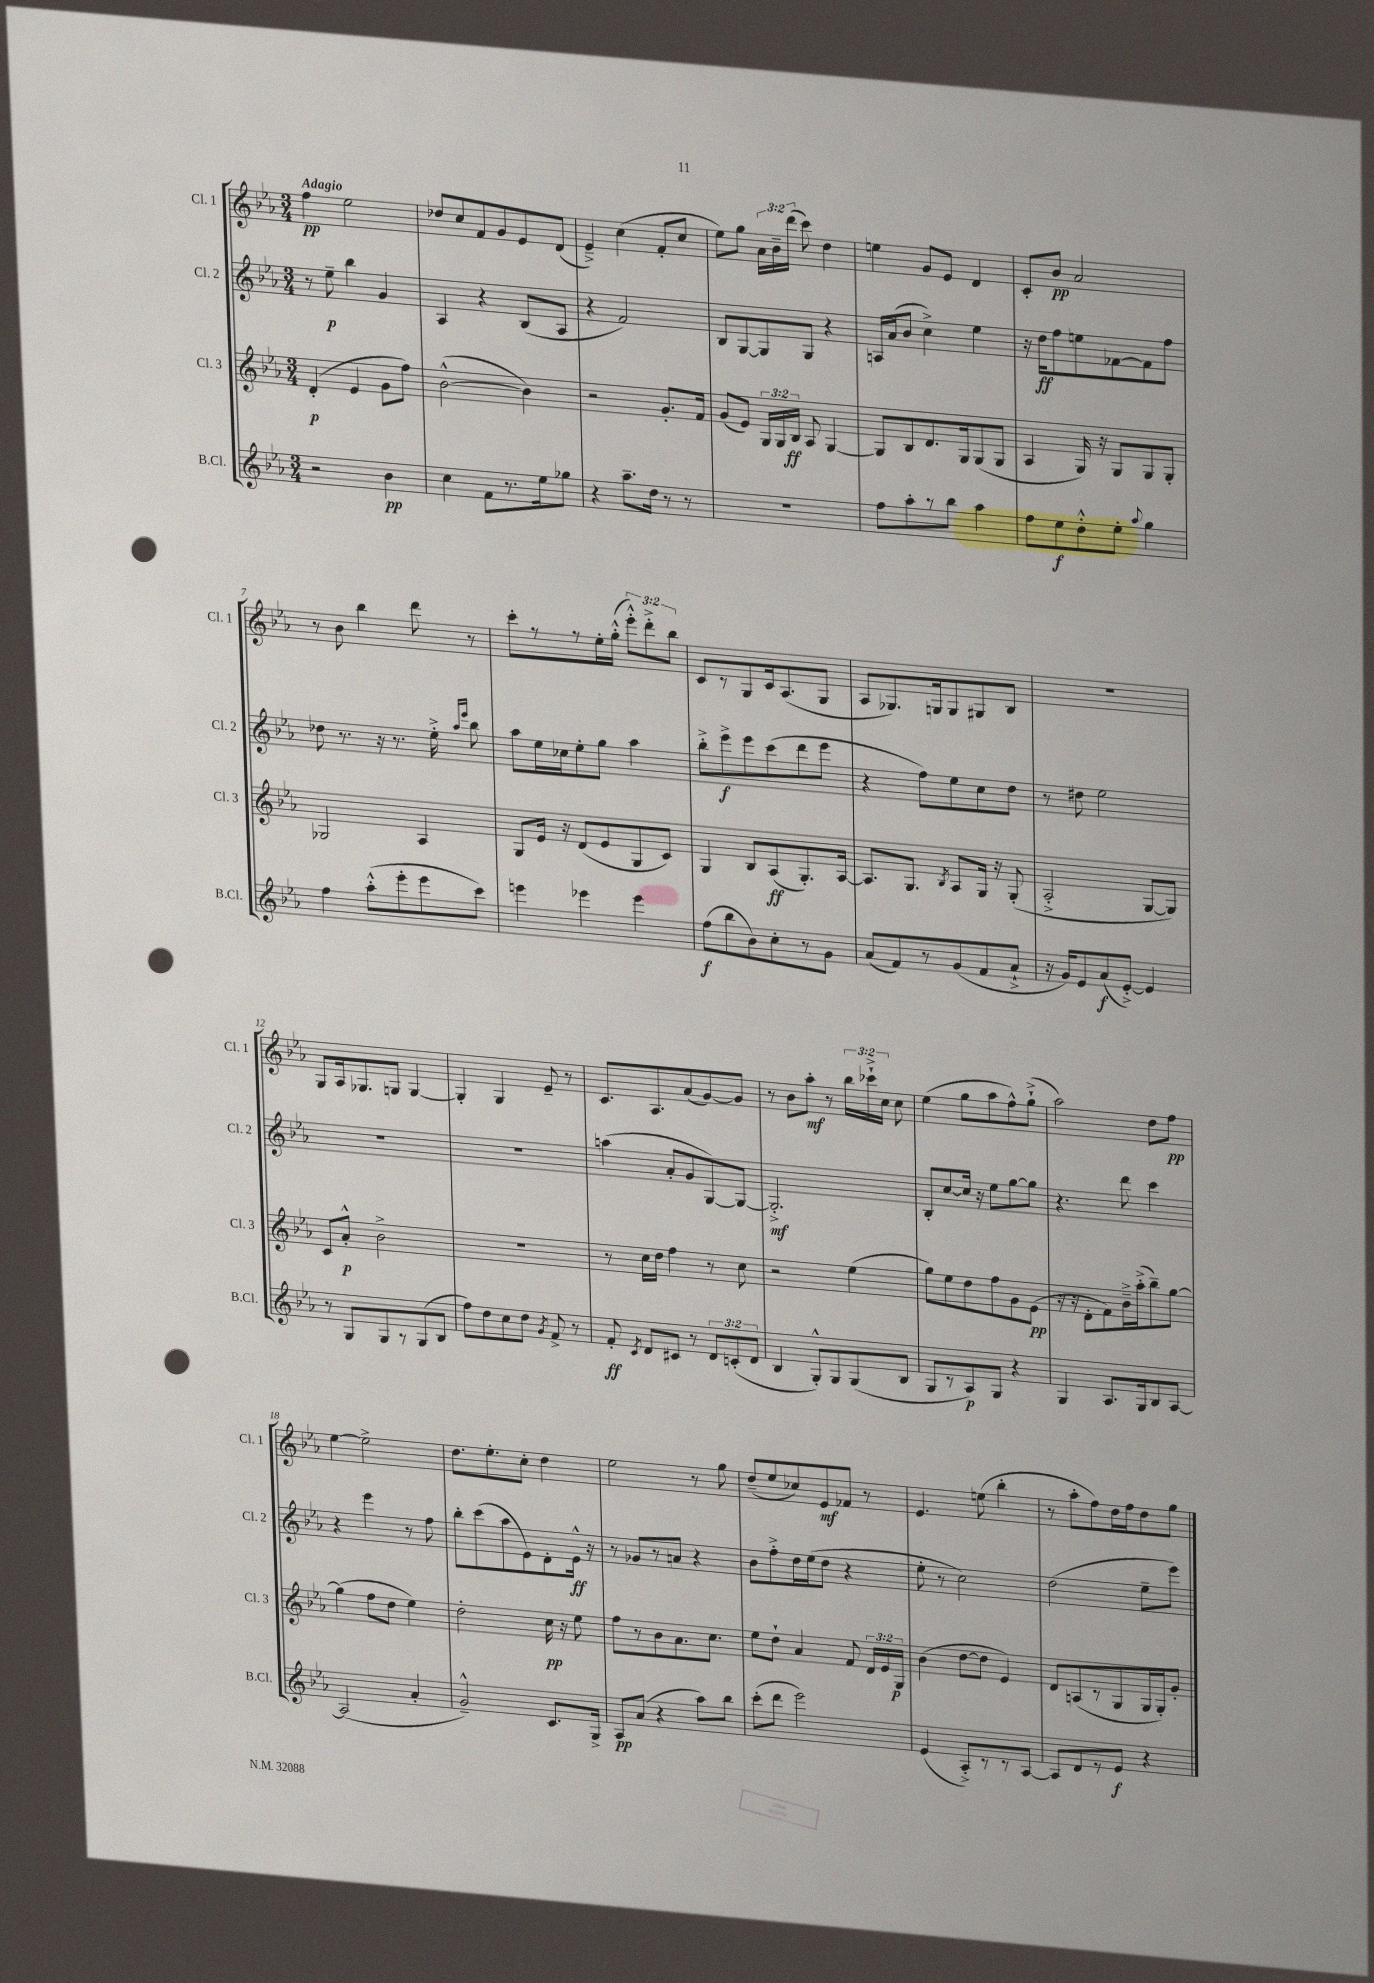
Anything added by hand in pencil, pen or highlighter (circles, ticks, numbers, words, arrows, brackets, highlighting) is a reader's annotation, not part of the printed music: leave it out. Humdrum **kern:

**kern	**kern	**kern	**kern
*staff4	*staff3	*staff2	*staff1
*clefG2	*clefG2	*clefG2	*clefG2
*k[b-e-a-]	*k[b-e-a-]	*k[b-e-a-]	*k[b-e-a-]
*M3/4	*M3/4	*M3/4	*M3/4
2r	(4d'	8r	4ff
.	.	8ee-~	.
.	4e-	4bb-	2ee-
4b-	8g	4g	.
.	8ff)	.	.
=	=	=	=
4cc	([2b-^^	4A-	8dd-
.	.	.	8cc
8f	.	4r	8f
8.r	.	.	8g
.	4b-])	(8B-	8e-
16ee-	.	.	.
8gg-	.	8A-	(8d
=	=	=	=
4r	2r	4r	4e-~^)
8.aa-~	.	2f)	(4cc
16dd	.	.	.
8r	8.g'	.	8f'
8r	.	.	8cc
.	16f	.	.
=	=	=	=
2.r	(8g	8B-	8ee-)
.	8e-)	[8G	8gg
.	24G	8G]	24a-
.	24G	.	24b-~
.	24B-	.	(24ddd
.	8A-	8G	8ccc)
.	[4G	4r	4dd
=	=	=	=
8ff	8G]	16A	4ee
.	.	(16a-	.
8aa-'	8B-	8b-	.
8r	8.d	4cc^)	8g
8bb-	.	.	8e-
.	16G	.	.
4aa-	(8G	4ee-	4d
.	8G	.	.
=	=	=	=
8ff	4A-	16r	8c'
.	.	16dd	.
8ee-	.	8ff	8b-
8dd'^^	16G)	8ee	2a-
.	16r	.	.
8ee-'	8G	[8f-	.
8qqaa-	.	.	.
4gg	8G	8f-]	.
.	8G'	8ff	.
=	=	=	=
4ff	2G-	8dd-	8r
.	.	8.r	8b-
(8aa-'^^	.	.	4bb-
.	.	16r	.
8eee-'	.	8.r	.
8eee-	4A-	.	8ddd
.	.	16ee-'^	.
.	.	16qqaa-	.
.	.	16qqeee-	.
8ccc)	.	8bb-	8r
=	=	=	=
4eee	8G	8aa-	8ccc'
.	16e-	16ee-	8r
.	16r	16cc-	.
4eee-	(8d	8ee-'	8r
.	8e-	8gg	16ee-'
.	.	.	(16gg'^^
4eee-	8G	4aa-	12eee-'^^)
.	.	.	12ddd'^
.	8c)	.	.
.	.	.	12bb-
=	=	=	=
(8ff	4G	8bb-'^	8c
8bb-	.	8eee-^	8r
8b-)	8B-	8eee-	8G
8cc'	(8A-	(8ccc	16c
.	.	.	(8.A-
8r	8.G')	8ddd	.
8g	.	8eee-	8G
.	[16A-	.	.
=	=	=	=
(8a-	8.A-]	4r	8A-
8f)	.	.	8.G-)
.	8.G	.	.
8r	.	8ff)	.
.	.	.	16G
.	8qB-	.	.
(8g	8A-	8ee-	8G
8f	16G	8cc	8G#
.	16r	.	.
8a-`^	(8G'	8dd	8B-
=	=	=	=
16r	2A-'^	8r	2.r
16g)	.	.	.
8e-	.	8dd#	.
(8a-	.	2ee-	.
[8e-'^)	.	.	.
4e-]	[8G	.	.
.	8G])	.	.
=	=	=	=
8r	8c	2.r	8G
8G	8a-'^^	.	16A-
.	.	.	8.G-
8G	2b-^	.	.
8r	.	.	8G
(8G	.	.	[4G
8B-	.	.	.
=	=	=	=
8ff)	2.r	2.r	4G']
8dd	.	.	.
8cc	.	.	4G
8dd	.	.	.
8qg	.	.	.
8f^	.	.	8e-~
8r	.	.	8r
=	=	=	=
8f'	8r	(4aa	8.c
8qc	.	.	.
8d	16cc	.	.
.	16dd	.	8.A-
8c#	4ff	8a-'	.
8r	.	8g	(8a-
12d	8r	[8G)	[8g)
(12c'	.	.	.
.	8cc	8G_	8g]
12d	.	.	.
=	=	=	=
4B-	2r	2.G'^]	8r
.	.	.	8b-
8G'^^)	.	.	8aa-'
8G	.	.	8r
(8G	(4ee-	.	24bb-
.	.	.	24ccc-`^
.	.	.	24cc
8B-	.	.	8cc
=	=	=	=
8G	8gg)	8B-'	(4ee-
8r	8ee-	[8cc	.
8A-)	8dd	16cc]	8gg
.	.	16r	.
8G	8ff	8ee-	8aa-
4r	8g	[8gg	8ff^^)
.	(8e-	8gg]	(8gg`^
=	=	=	=
4G	16r	4.r	2aa-)
.	16r	.	.
.	8d'	.	.
8.A-	8f)	.	.
.	16b-~^	8ddd	.
16G	(16aa-'^	.	.
8B-	8bb-~)	4ccc	8dd
[8A-	[8gg	.	8ff
=	=	=	=
(2A-]	(4gg]	4r	[4ee-
.	8ff	4eee-	2ee-^]
.	8dd	.	.
4a-'	4ee-)	8r	.
.	.	8ff	.
=	=	=	=
2g~^^)	2dd'	8bb-'	8.dd
.	.	(8ccc	.
.	.	.	8.ee-'
.	.	8aa-	.
.	.	8e-)	8cc'
8.c	16cc	8d'	4dd
.	16r	.	.
.	8ee-	16e-^^	.
16G^	.	16r	.
=	=	=	=
8A-	8ff	8r	2ee-
(8a-	8r	8g-	.
4r	8b-	8r	.
.	8.a-	8a	.
8aa-)	.	4r	8r
.	8.cc	.	.
8bb-	.	.	8gg
=	=	=	=
(8ccc'	8ee-	8b-	(8dd~
8ddd	8dd`	8ff'^	8ee-
2eee-)	4a-	16dd	8cc-)
.	.	(16ee-	.
.	.	8dd	8e-
.	8f	4r	8f-
.	24d	.	8r
.	24e-	.	.
.	24G	.	.
=	=	=	=
(4e-	(4b-	8ee-'	4.e-
.	.	8r	.
8A-'^)	[8dd	2cc)	.
8r	8dd]	.	(8ee
8r	4e-)	.	4bb-'
[8A-	.	.	.
=	=	=	=
8A-]	8d	(2dd	8r
8d	(8A	.	8aa-'
8r	8r	.	8ff)
8e-	8G	.	16dd
.	.	.	16ff
4r	16G	8ee-~	8dd
.	16G')	.	.
.	8g'	8eee-)	8gg
==	==	==	==
*-	*-	*-	*-
